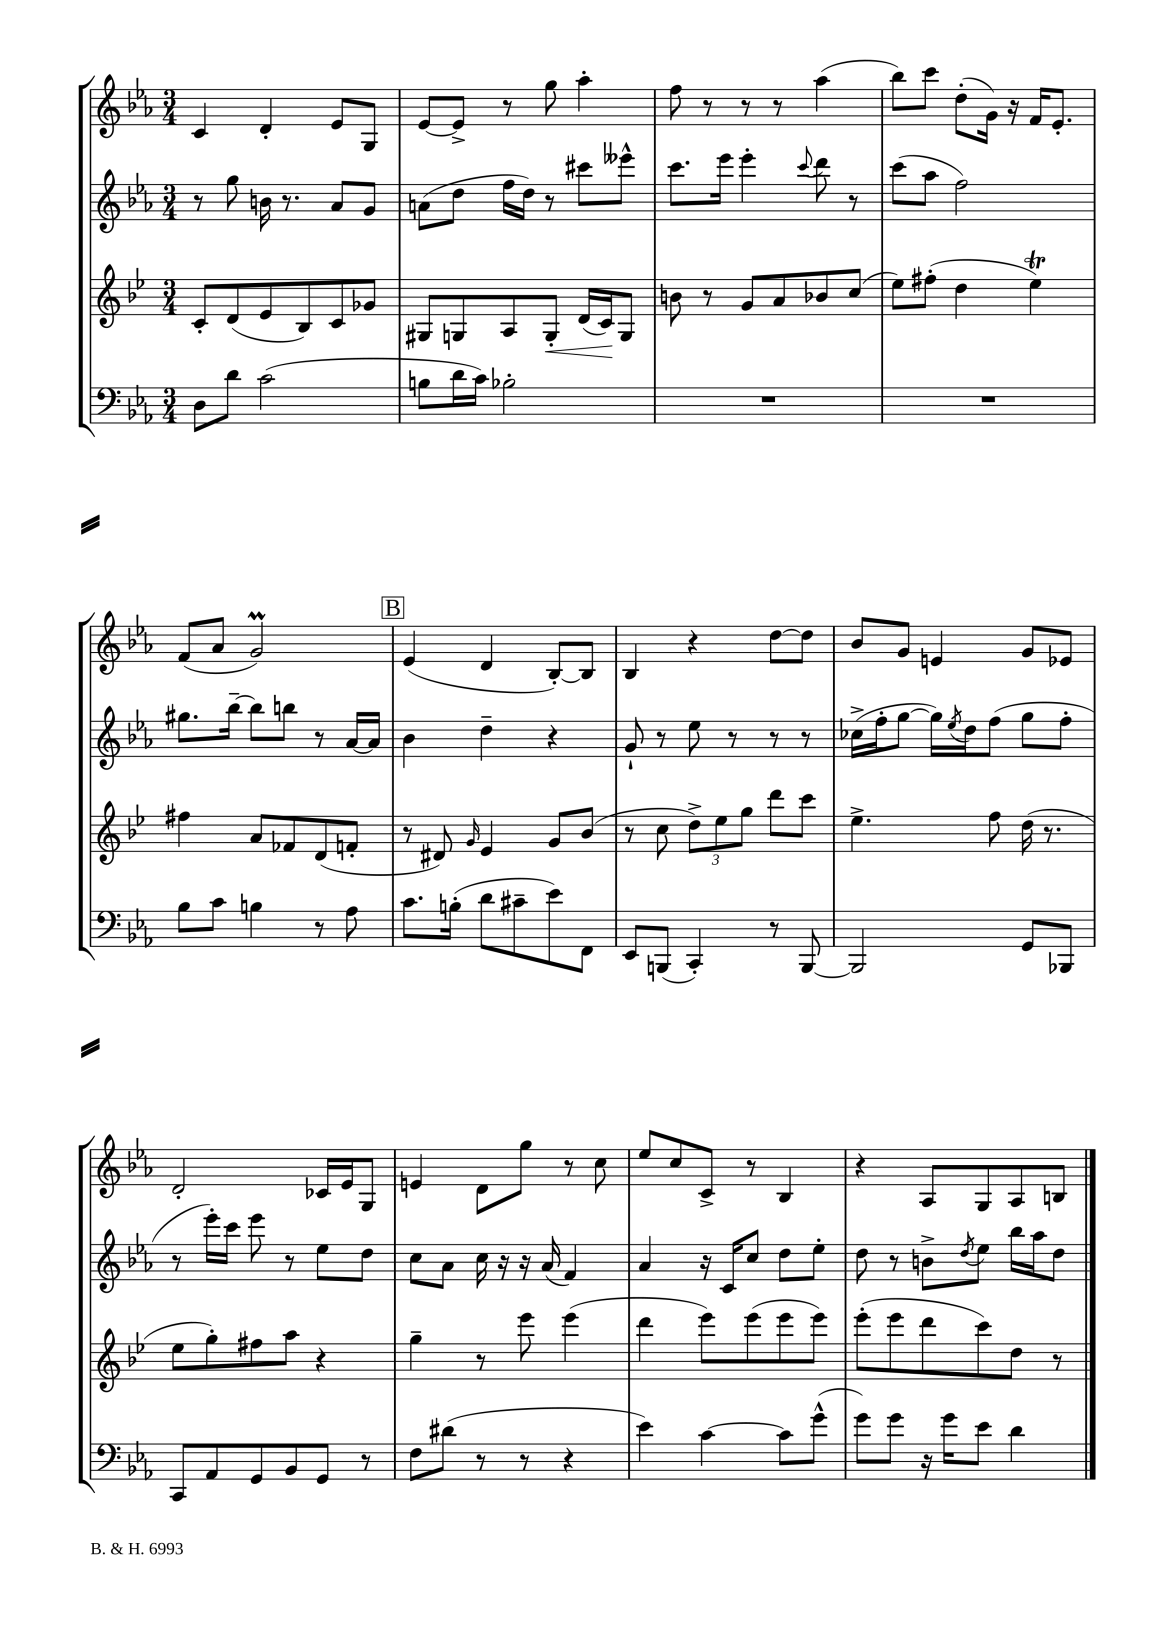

**kern	**kern	**dynam	**kern	**kern
*part4	*part3	*part3	*part2	*part1
*staff4	*staff3	*staff3	*staff2	*staff1
*clefF4	*clefG2	*	*clefG2	*clefG2
*k[b-e-a-]	*k[b-e-]	*	*k[b-e-a-]	*k[b-e-a-]
*M3/4	*M3/4	*	*M3/4	*M3/4
=108	=108	=108	=108	=108
8D\L	8c'/L	.	8r	4c/
8d\J	(8d/	.	8gg\	.
(2c\	8e-/	.	16bn\	4d'/
.	.	.	8.r	.
.	8B-/)	.	.	.
.	8c/	.	8a-/L	8e-/L
.	8g-X/J	.	8g/J	8G/J
=109	=109	=109	=109	=109
8Bn\L	8G#X/L	.	(8an\L	[8e-/L
16d\L	8Gn/	.	8dd\J	8e-^/J]
16c\JJ)	.	.	.	.
2B-X'\	8A/	.	16ff\LL	8r
.	.	.	16dd\JJ)	.
!	!	!LO:HP:b	!	!
.	8G'/J	<	8r	8gg\
.	(16d/LL	.	8ccc#X\L	4aa-'\
.	16c/J)	.	.	.
.	8G/J	[	8eee--X^^\J	.
=110	=110	=110	=110	=110
2.r	8bn\	.	8.ccc\L	8ff\
.	8r	.	.	8r
.	.	.	16eee-\Jk	.
.	8g/L	.	4eee-'\	8r
.	8a/	.	.	8r
.	.	.	8qqccc/	.
.	8b-X/	.	8ddd\	(4aa-\
.	(8cc/J	.	8r	.
=111	=111	=111	=111	=111
2.r	8ee-\L)	.	(8ccc\L	8bb-\L)
.	(8ff#X'\J	.	8aa-\J	8ccc\J
.	4dd\	.	2ff\)	(8dd'\L
.	.	.	.	16g\Jk)
.	.	.	.	16r
.	4ee-T\)	.	.	16f/KL
.	.	.	.	8.e-'/J
!!LO:LB:g=z
=112	=112	=112	=112	=112
8B-\L	4ff#X\	.	8.gg#X\L	(8f/L
8c\J	.	.	.	8a-/J
.	.	.	[16bb-~\Jk	.
4Bn\	8a/L	.	8bb-\L]	2gm/)
.	8f-X/	.	8bbn\J	.
8r	(8d/	.	8r	.
8A-\	8fn'/J	.	[16a-/LL	.
.	.	.	16a-/JJ]	.
!!LO:REH:place=s1:t=B
=113	=113	=113	=113	=113
8.c\L	8r	.	4b-\	(4e-/
.	8d#X/)	.	.	.
(16Bn'\Jk	.	.	.	.
.	16qqg/	.	.	.
8d\L	4e-/	.	4dd~\	4d/
8c#X~\	.	.	.	.
8e-\)	8g/L	.	4r	[8B-'/L)
8FF\J	(8b-/J	.	.	8B-/J]
=114	=114	=114	=114	=114
8EE-/L	8r	.	8g`/	4B-/
(8BBBn/J	8cc\	.	8r	.
4CC'/)	12dd^\L)	.	8ee-\	4r
.	12ee-\	.	.	.
.	.	.	8r	.
.	12gg\J	.	.	.
8r	8ddd\L	.	8r	[8dd\L
[8BBB/	8ccc\J	.	8r	8dd\J]
=115	=115	=115	=115	=115
2BBB/]	4.ee-^\	.	(16cc-X^\LL	8b-/L
.	.	.	16ff'\J	.
.	.	.	[8gg\J	8g/J
.	.	.	16gg\LL])	4en/
.	.	.	8qee-/	.
.	.	.	16dd\J	.
.	8ff\	.	(8ff\J	.
8GG/L	(16dd\	.	8gg\L	8g/L
.	8.r	.	.	.
8BBB-X/J	.	.	8ff'\J	8e-X/J
!!LO:LB:g=z
=116	=116	=116	=116	=116
8CC/L	8ee-\L	.	8r	2d'/
8AA-/	8gg'\)	.	16eee-'\LL)	.
.	.	.	16ccc\JJ	.
8GG/	8ff#X\	.	8eee-\	.
8BB-/	8aa\J	.	8r	.
8GG/J	4r	.	8ee-\L	16c-X/LL
.	.	.	.	16e-/J
8r	.	.	8dd\J	8G/J
=117	=117	=117	=117	=117
8F\L	4gg~\	.	8cc\L	4en/
(8d#X\J	.	.	8a-\J	.
8r	8r	.	16cc\	8d\L
.	.	.	16r	.
8r	8eee-\	.	16r	8gg\J
.	.	.	(16a-/	.
4r	(4eee-\	.	4f/)	8r
.	.	.	.	8cc\
=118	=118	=118	=118	=118
4e-\)	4ddd\	.	4a-/	8ee-/L
.	.	.	.	8cc/
[4c\	8eee-\L)	.	16r	8c^/J
.	.	.	16c/KL	.
.	(8eee-\	.	8cc/J	8r
8c\L]	8eee-\	.	8dd\L	4B-/
(8g^^\J	8eee-\J)	.	8ee-'\J	.
=119	=119	=119	=119	=119
8g\L)	(8eee-'\L	.	8dd\	4r
8g\J	8eee-\	.	8r	.
16r	8ddd\	.	8bn^\L	8A-/L
16g\KL	.	.	.	.
.	.	.	8qdd/	.
8e-\J	8ccc\)	.	8ee-\J	8G/
4d\	8dd\J	.	16bb-\LL	8A-/
.	.	.	16aa-\J	.
.	8r	.	8dd\J	8Bn/J
==	==	==	==	==
*-	*-	*-	*-	*-
